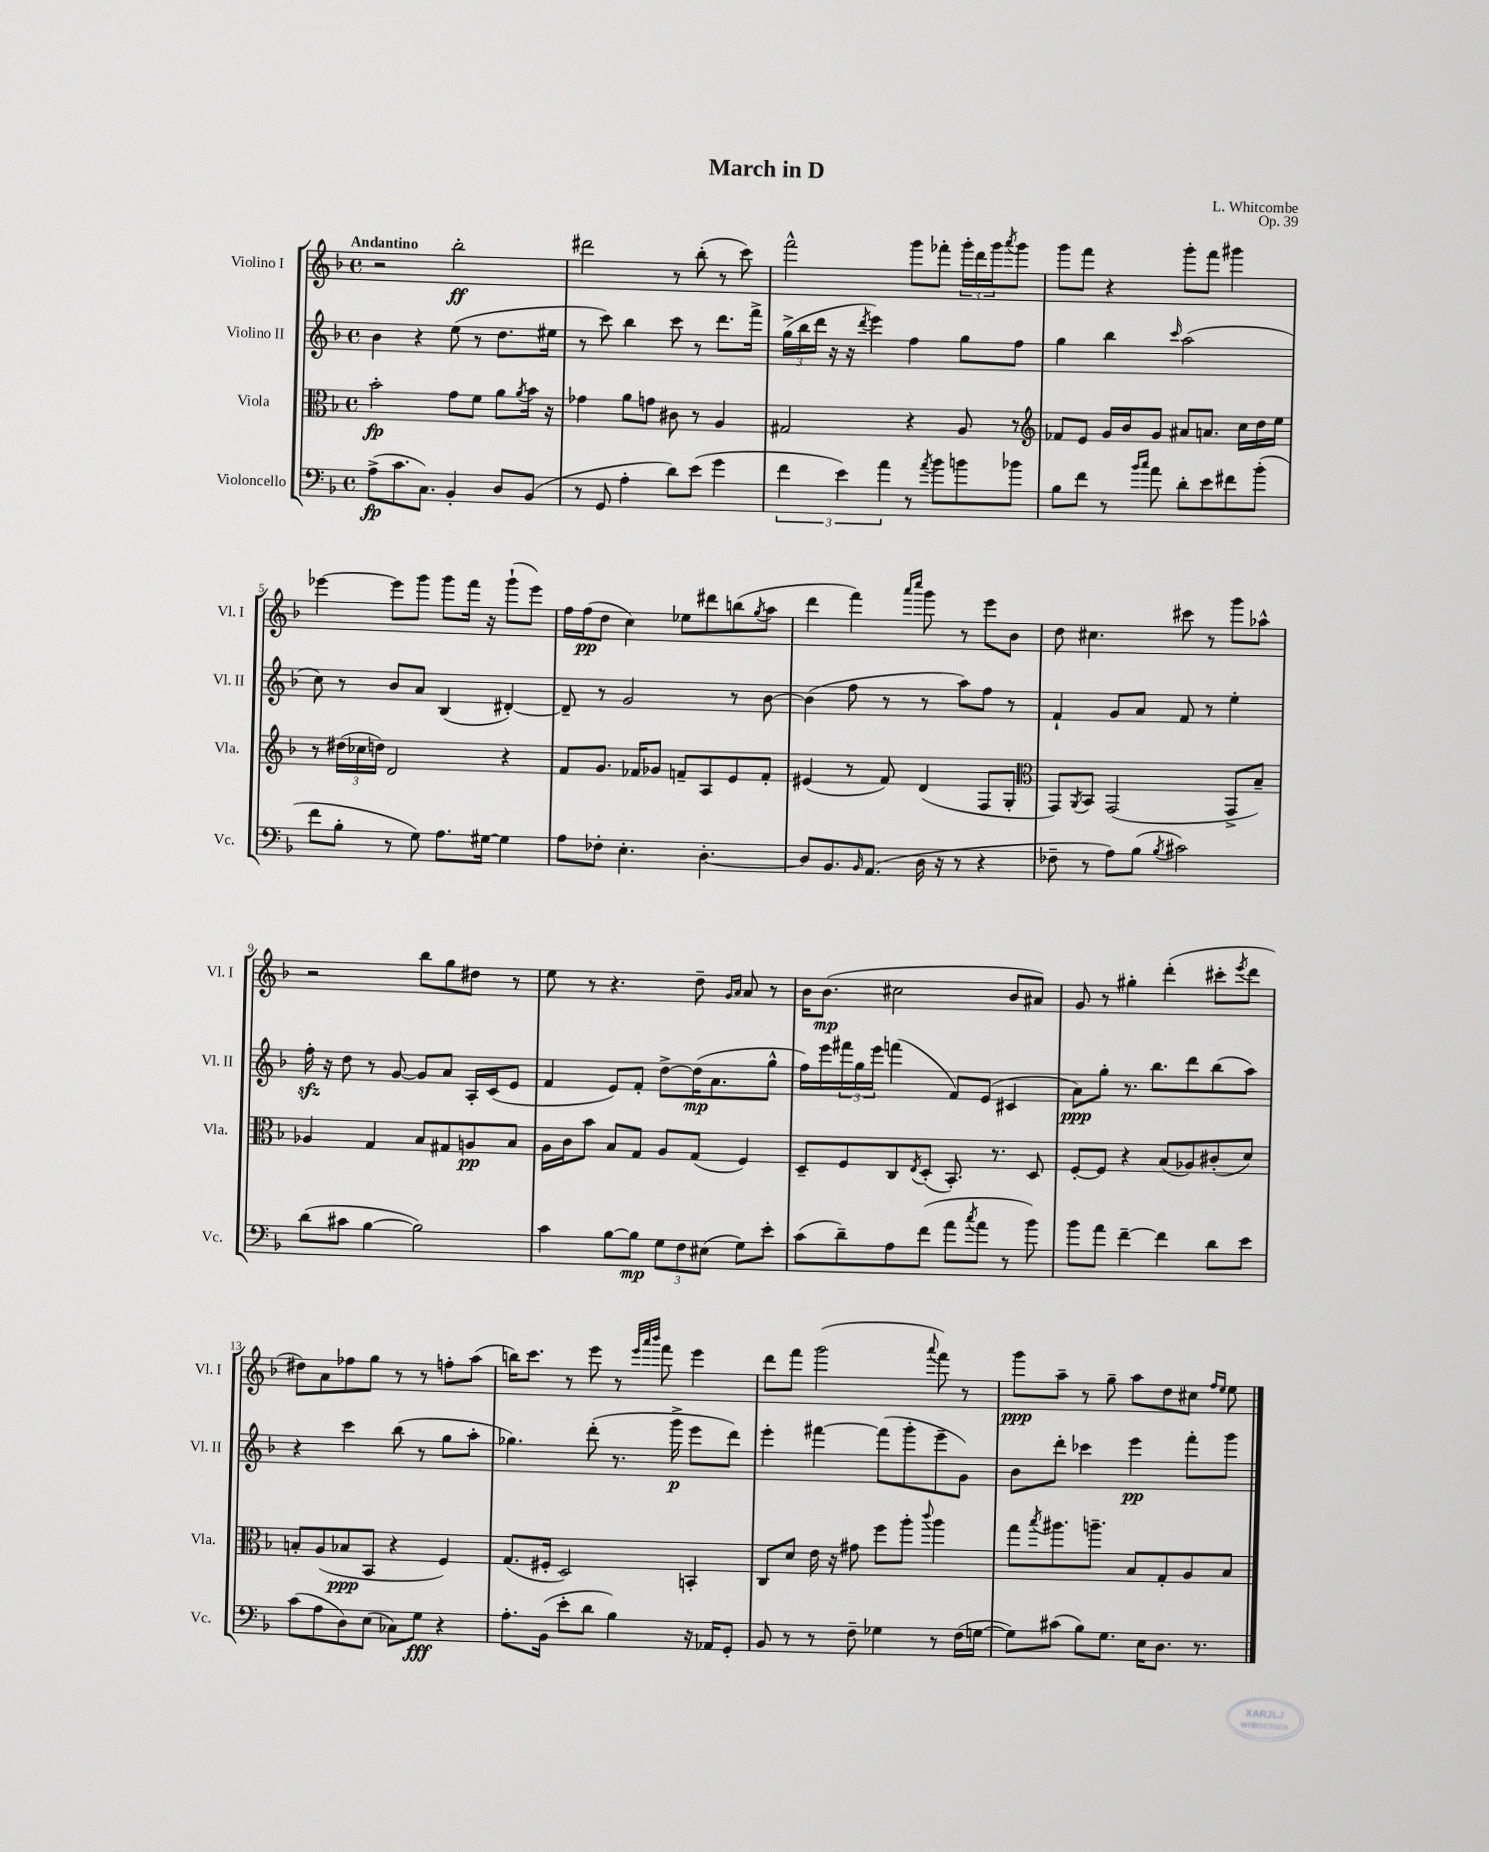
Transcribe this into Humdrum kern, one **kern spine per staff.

**kern	**kern	**kern	**kern
*staff4	*staff3	*staff2	*staff1
*clefF4	*clefC3	*clefG2	*clefG2
*k[b-]	*k[b-]	*k[b-]	*k[b-]
*M4/4	*M4/4	*M4/4	*M4/4
*met(c)	*met(c)	*met(c)	*met(c)
(8A^	2b-'	4b-	2r
8.c	.	.	.
.	.	4r	.
8.C)	.	.	.
4BB-'	8g	(8ee	2bb-'
.	8f	8r	.
8D	8a	8.dd	.
.	8qa	.	.
(8BB-	16b-	.	.
.	16r	16ee#	.
=	=	=	=
8r	4g-	8r	2ddd#
8GG	.	8ccc)	.
4A'	8a	4bb-	.
.	8g	.	.
8d)	8c#	8ccc	8r
(8e	8r	8r	(8bb-'
4g	4A	8.ddd	8r
.	.	.	8ccc)
.	.	16fff^	.
=	=	=	=
6f	2G#	(24gg^	2fff^^
.	.	24bb-	.
.	.	24ddd	.
.	.	16r	.
6e)	.	.	.
.	.	16r	.
.	.	8qddd	.
.	.	4eee)	.
6a	.	.	.
8r	4r	4ff	8ggg
8qa	.	.	.
8b-	.	.	8fff-'
8b	8A	8gg	24ggg'
.	.	.	24ddd
.	.	.	24ggg
.	.	.	8qaaa
8b-	8r	8ff	8ggg
=	=	=	=
*	*clefG2	*	*
8B-	8f-	4gg	8ggg
8f	8e	.	8fff
8r	16g	4bb-	4r
.	16b-	.	.
16qqb-	.	.	.
16qqcc	.	.	.
8a	8g	.	.
.	.	16qqccc	.
8d'	8a#	(2aa	8ggg'
8e	8.a	.	8fff
8f#	.	.	4ggg#
.	16cc	.	.
(8b-'	16dd	.	.
.	16ee	.	.
=	=	=	=
8f	8r	8cc)	[4eee-
8B-'	(24dd#	8r	.
.	24cc-	.	.
.	24dd)	.	.
8r	2d	8b-	8eee-]
8G)	.	8a	8ggg
8.A	.	(4B-	8ggg
.	.	.	16fff
[16G#	.	.	16r
4G#]	4r	[4d#')	(8ggg`
.	.	.	8eee-)
=	=	=	=
8A	8f	8d#~]	16ff
.	.	.	(16ff
8F-'	8.g	8r	8dd
4.E'	.	2g	4cc)
.	16f-	.	.
.	8g-	.	.
.	8f~	.	8ee-
[4.D'	8A	.	8ddd#
.	8e	8r	(8bb
.	.	.	8qgg
.	8f'	[8b-	8aa
=	=	=	=
8D]	(4e#	(4b-]	4ddd
8.BB-	.	.	.
.	8r	8ff	4fff)
16qqBB-	.	.	.
(8.AA	.	.	.
.	8f)	8r	.
.	.	.	16qqaaa
.	.	.	16qqcccc
16D	(4d	8r	8ggg
16r	.	.	.
8r	.	8aa)	8r
4r	8F	8ff	8eee
.	8G'	8r	8b-
=	=	=	=
*	*clefC3	*	*
8F-~	8GG)	4f`	8dd
.	8qAA	.	.
8r	8BB-	.	4.cc#
8A)	(2GG	8g	.
(8B-	.	8a	.
8qB-	.	.	.
2c#)	.	8f	8ccc#
.	.	8r	8r
.	8GG^	4ee'	8ggg
.	8B-~)	.	8aa-^^
=	=	=	=
(8d	4A-	16ff'	2r
.	.	16r	.
8c#	.	8dd	.
[4B-	4G	8r	.
.	.	[8g	.
2B-])	8B-	8g]	8bb-
.	8G#	8a	8gg
.	8A	16A'	8dd#
.	.	(16c	.
.	8B-	8e	8r
=	=	=	=
4c	16A	4f	8ee
.	16c	.	.
.	8b-	.	8r
[8B-	8B-	8e)	4.r
8B-]	8G	8f'	.
12G	8A	[8dd^	.
12F	.	.	.
.	(8G	(16dd]	8dd~
(12E#	.	.	.
.	.	8.a	.
.	.	.	16qqg
.	.	.	16qqa
8G)	4F)	.	8a
8e'	.	8gg^^	8r
=	=	=	=
(8c	8D~	16ff)	16b-
.	.	16eee	(8.b-
8d~)	8F	24fff#	.
.	.	24gg	.
.	.	24eee	.
8A	8C	(4fff	2cc#
.	8qE	.	.
(8f	(8D'	.	.
8a	8.BB-')	8f)	.
8qcc	.	.	.
8a	.	(8e	.
.	8.r	.	.
8r	.	4c#	8b-
8b-)	8D	.	8a#)
=	=	=	=
8b-	[8F'	8a)	8g
8a	8F]	8gg'	8r
[4f~	4r	8.r	4gg#'
.	.	8.bb-	.
4f]	(8B-	.	(4ddd'
.	8A-)	8ddd	.
8d	(8c#'	(8bb-	8ccc#'
.	.	.	8qeee
8e	8d)	8aa)	8ddd
=	=	=	=
(8c	8B'	4r	8dd#)
8A	(8A	.	8a
8D)	8B-	4ccc	8ff-
(8E	8BB-	.	8gg
8C-)	4r	(8bb-	8r
8G	.	8r	8r
4r	4F)	8gg	8ff'
.	.	8aa'	(8aa
=	=	=	=
8.A'	(8.G	4.gg-)	16bb)
.	.	.	8.ccc
(16BB-	16F#'	.	.
8e'	2D)	.	8r
8d	.	(8ddd'	8eee
4B-)	.	8.r	8r
.	.	.	32qqeee
.	.	.	32qqaaa
.	.	.	32qqbbb-
.	.	.	8fff
.	.	16ggg^	.
16r	4BB'	8eee	4eee
16AA-	.	.	.
8GG'	.	8ddd)	.
=	=	=	=
8BB-	8C	4eee'	8ddd
8r	8d	.	8fff
8r	16e	[4fff#	(2ggg
.	16r	.	.
8F~	8g#	.	.
4G-	8ff	(8fff#]	.
.	8aa'	8ggg'	.
.	8qqccc	.	8qqaaa
8r	4aa	8eee~	8fff)
(16F	.	8g)	8r
[16G	.	.	.
=	=	=	=
8G])	8gg	8b-	8ggg
.	8qbb-	.	.
(8c#	8.aa#	8ddd'	8aa~
8B-)	.	4ccc-	8r
.	8.aa~	.	.
8.G	.	.	8gg~
.	8B-	4eee	8aa
16E	.	.	.
8.D	8G'	.	8dd
.	8A	8fff'	8cc#
8.r	.	.	.
.	.	.	16qqff
.	.	.	16qqee
.	8B-	8ggg	8ee
==	==	==	==
*-	*-	*-	*-
